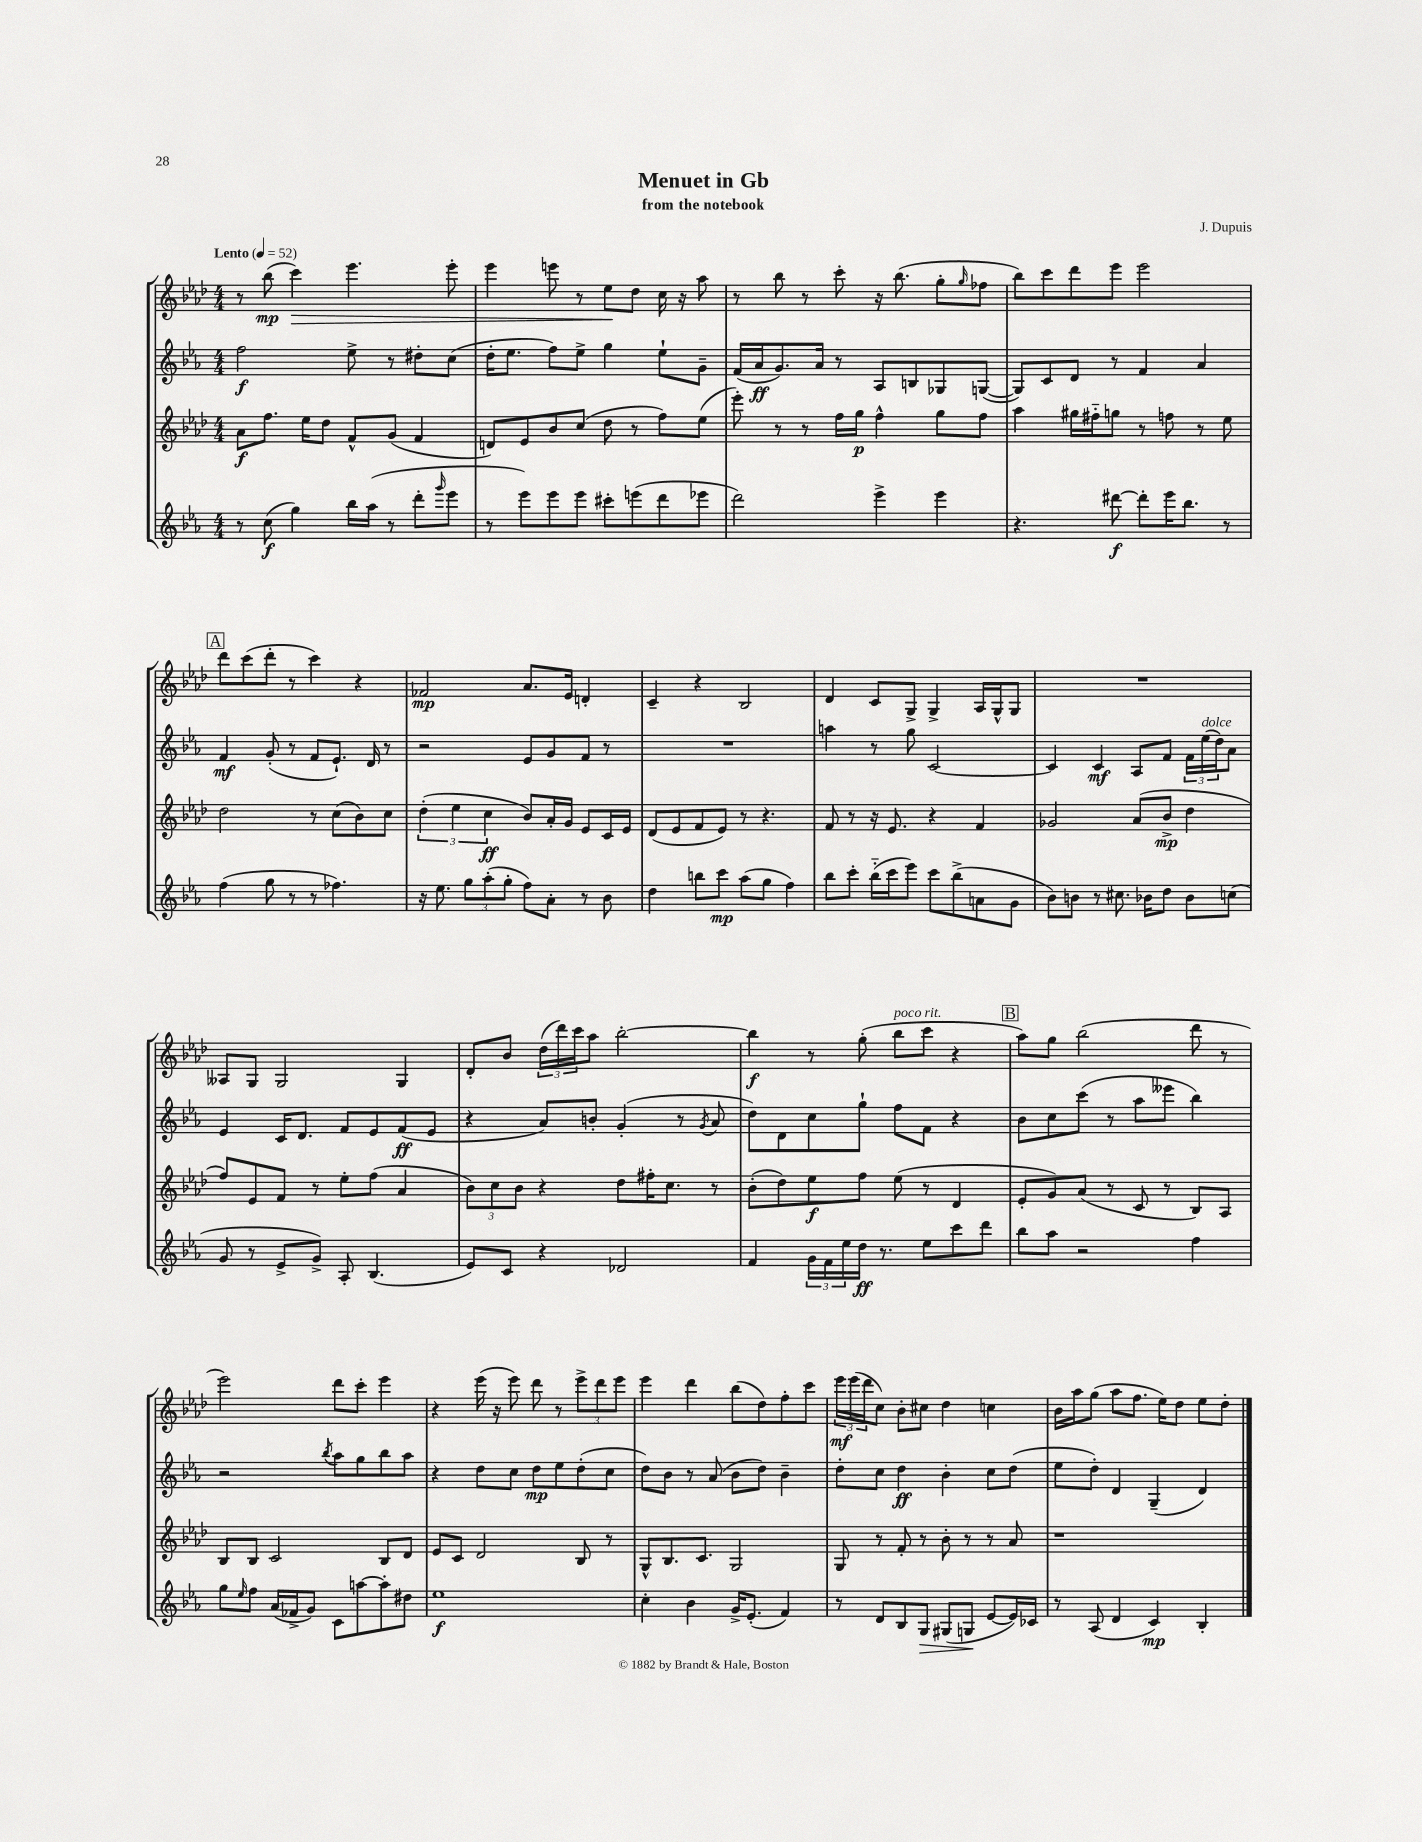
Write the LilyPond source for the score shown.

\header { title = "Menuet in Gb" composer = "J. Dupuis" subtitle = "from the notebook" }
<<
\new StaffGroup <<
\new Staff = "s0" {
    \clef treble \key aes \major \numericTimeSignature \time 4/4 \tempo "Lento" 4 = 52
    r8 bes''8\mp( c'''4\>) ees'''4. ees'''8-. |
    ees'''4 e'''8 r8 ees''8\! des''8 c''16 r16 aes''8 |
    r8 bes''8 r8 c'''8-. r16 bes''8.( g''8-. \grace { g''16 } fes''8 |
    bes''8) c'''8 des'''8 ees'''8 ees'''2 |
    \mark \markup { \box "A" } des'''8 c'''8( des'''8-. r8 c'''4) r4 |
    fes'2\mp aes'8. ees'16 d'4-. |
    c'4-- r4 bes2 |
    des'4 c'8 g8-> g4-> aes16 g16-^ g8 |
    R1 |
    aeses8 g8 g2 g4 |
    des'8-. bes'8 \tuplet 3/2 { des''16( des'''16) c'''16 } aes''8 bes''2~-. |
    bes''4\f r8 g''8-.( bes''8^\markup { \italic "poco rit." } c'''8 r4 |
    \mark \markup { \box "B" } aes''8) g''8 bes''2( des'''8 r8 |
    ees'''2) des'''8 c'''8-. ees'''4 |
    r4 ees'''16( r16 ees'''8) des'''8 r8 \tuplet 3/2 { ees'''8-> des'''8 ees'''8 } |
    ees'''4 des'''4 bes''8( des''8) f''8-. c'''8 |
    \tuplet 3/2 { ees'''16\mf ees'''16( des'''16 } c''8) bes'8-. cis''8 des''4 c''4 |
    bes'16 aes''16 g''8( aes''8 f''8. ees''16) des''8 ees''8 des''8-. \bar "|." |
}
\new Staff = "s1" {
    \clef treble \key ees \major \numericTimeSignature \time 4/4
    f''2\f ees''8-> r8 dis''8-. c''8( |
    d''16-. ees''8. f''8) ees''8-> g''4 ees''8-! g'8-- |
    f'16( aes'16\ff g'8.) aes'16 r8 aes8 b8 ges8 g8~( |
    g8) c'8 d'8 r8 f'4 aes'4 |
    \mark \markup { \box "A" } f'4\mf g'8-.( r8 f'8 ees'8.-!) d'16 r8 |
    r2 ees'8 g'8 f'8 r8 |
    R1 |
    a''4 r8 g''8 c'2~ |
    c'4 c'4\mf aes8 f'8 \tuplet 3/2 { f'16 ees''16^\markup { \italic "dolce" }( d''16) } aes'8 |
    ees'4 c'16 d'8. f'8 ees'8 f'8\ff( ees'8 |
    r4 aes'8) b'8-. g'4-.( r8 \acciaccatura { g'8 } aes'8 |
    d''8) d'8 c''8 g''8-! f''8 f'8 r4 |
    \mark \markup { \box "B" } bes'8 c''8 c'''8( r8 aes''8 eeses'''8 bes''4) |
    r2 \acciaccatura { bes''8 } aes''8 g''8 bes''8 aes''8 |
    r4 d''8 c''8 d''8\mp ees''8 d''8-.( c''8 |
    d''8) bes'8 r8 aes'8( bes'8 d''8) bes'4-- |
    d''8-. c''8 d''4\ff bes'4-. c''8 d''8( |
    ees''8 d''8-.) d'4 g4--( d'4) \bar "|." |
}
\new Staff = "s2" {
    \clef treble \key aes \major \numericTimeSignature \time 4/4
    aes'8\f f''8. ees''16 des''8 f'8-^ g'8( f'4 |
    d'8) ees'8 bes'8 c''8( des''8 r8 f''8) ees''8( |
    ees'''8-.) r8 r8 f''16 g''16\p f''4-^ g''8 f''8 |
    aes''4 gis''16 fis''16-_ g''8 r8 f''8 r8 ees''8 |
    \mark \markup { \box "A" } des''2 r8 c''8( bes'8) c''8 |
    \tuplet 3/2 { des''4-.( ees''4 c''4\ff } bes'8) aes'16-. g'16 ees'8 c'16 ees'16 |
    des'8( ees'8 f'8 ees'8) r8 r4. |
    f'8 r8 r16 ees'8. r4 f'4 |
    ges'2 aes'8( bes'8->\mp des''4 |
    f''8) ees'8 f'8 r8 ees''8-. f''8( aes'4 |
    \tuplet 3/2 { bes'8) c''8 bes'8 } r4 des''8 fis''16-. c''8. r8 |
    bes'8-.( des''8) ees''8\f f''8 ees''8( r8 des'4 |
    \mark \markup { \box "B" } ees'8-. g'8) aes'8( r8 c'8 r8 bes8) aes8 |
    bes8 bes8 c'2 bes8 des'8 |
    ees'8 c'8 des'2 bes8 r8 |
    g8-^ bes8. c'8. g2 |
    g8 r8 f'8-. r8 bes'8-. r8 r8 aes'8 |
    r1 \bar "|." |
}
\new Staff = "s3" {
    \clef treble \key ees \major \numericTimeSignature \time 4/4
    r8 c''8\f( g''4) bes''16 aes''16( r8 d'''8-. \grace { g'''16 } ees'''8 |
    r8 ees'''8) ees'''8 ees'''8 cis'''8-. e'''8( d'''8 ees'''8 |
    d'''2) ees'''4-> ees'''4 |
    r4. dis'''8~\f dis'''8-. ees'''16 bes''8. r8 |
    \mark \markup { \box "A" } f''4( g''8 r8 r8 fes''4.) |
    r16 ees''8. \tuplet 3/2 { g''8 aes''8-.( g''8-. } f''8) aes'8-. r8 bes'8 |
    d''4 b''8 c'''8\mp aes''8( g''8 f''4) |
    bes''8 c'''8-. bes''16-_( c'''16 ees'''8) c'''8 bes''8->( a'8 g'8 |
    bes'8) b'8 r8 cis''8. bes'16 d''8 bes'8 c''8( |
    g'8 r8 ees'8-> g'8->) aes8-. bes4.( |
    ees'8) c'8 r4 des'2 |
    f'4 \tuplet 3/2 { g'16 f'16 ees''16 } d''16\ff r8. ees''8 c'''8 d'''8 |
    \mark \markup { \box "B" } bes''8 aes''8 r2 f''4 |
    g''8 \grace { ees''16 } f''8 aes'16( fes'16-> g'8) c'8 a''8~ a''8-. dis''8 |
    ees''1\f |
    c''4-. bes'4 g'16-> ees'8.-.( f'4) |
    r8 d'8 bes8 g8\> gis8( g8\! ees'8~ ees'16) ces'16 |
    r8 aes8( d'4 c'4\mp) bes4-. \bar "|." |
}
>>
>>
\layout { \context { \Score \remove "Bar_number_engraver" } }
